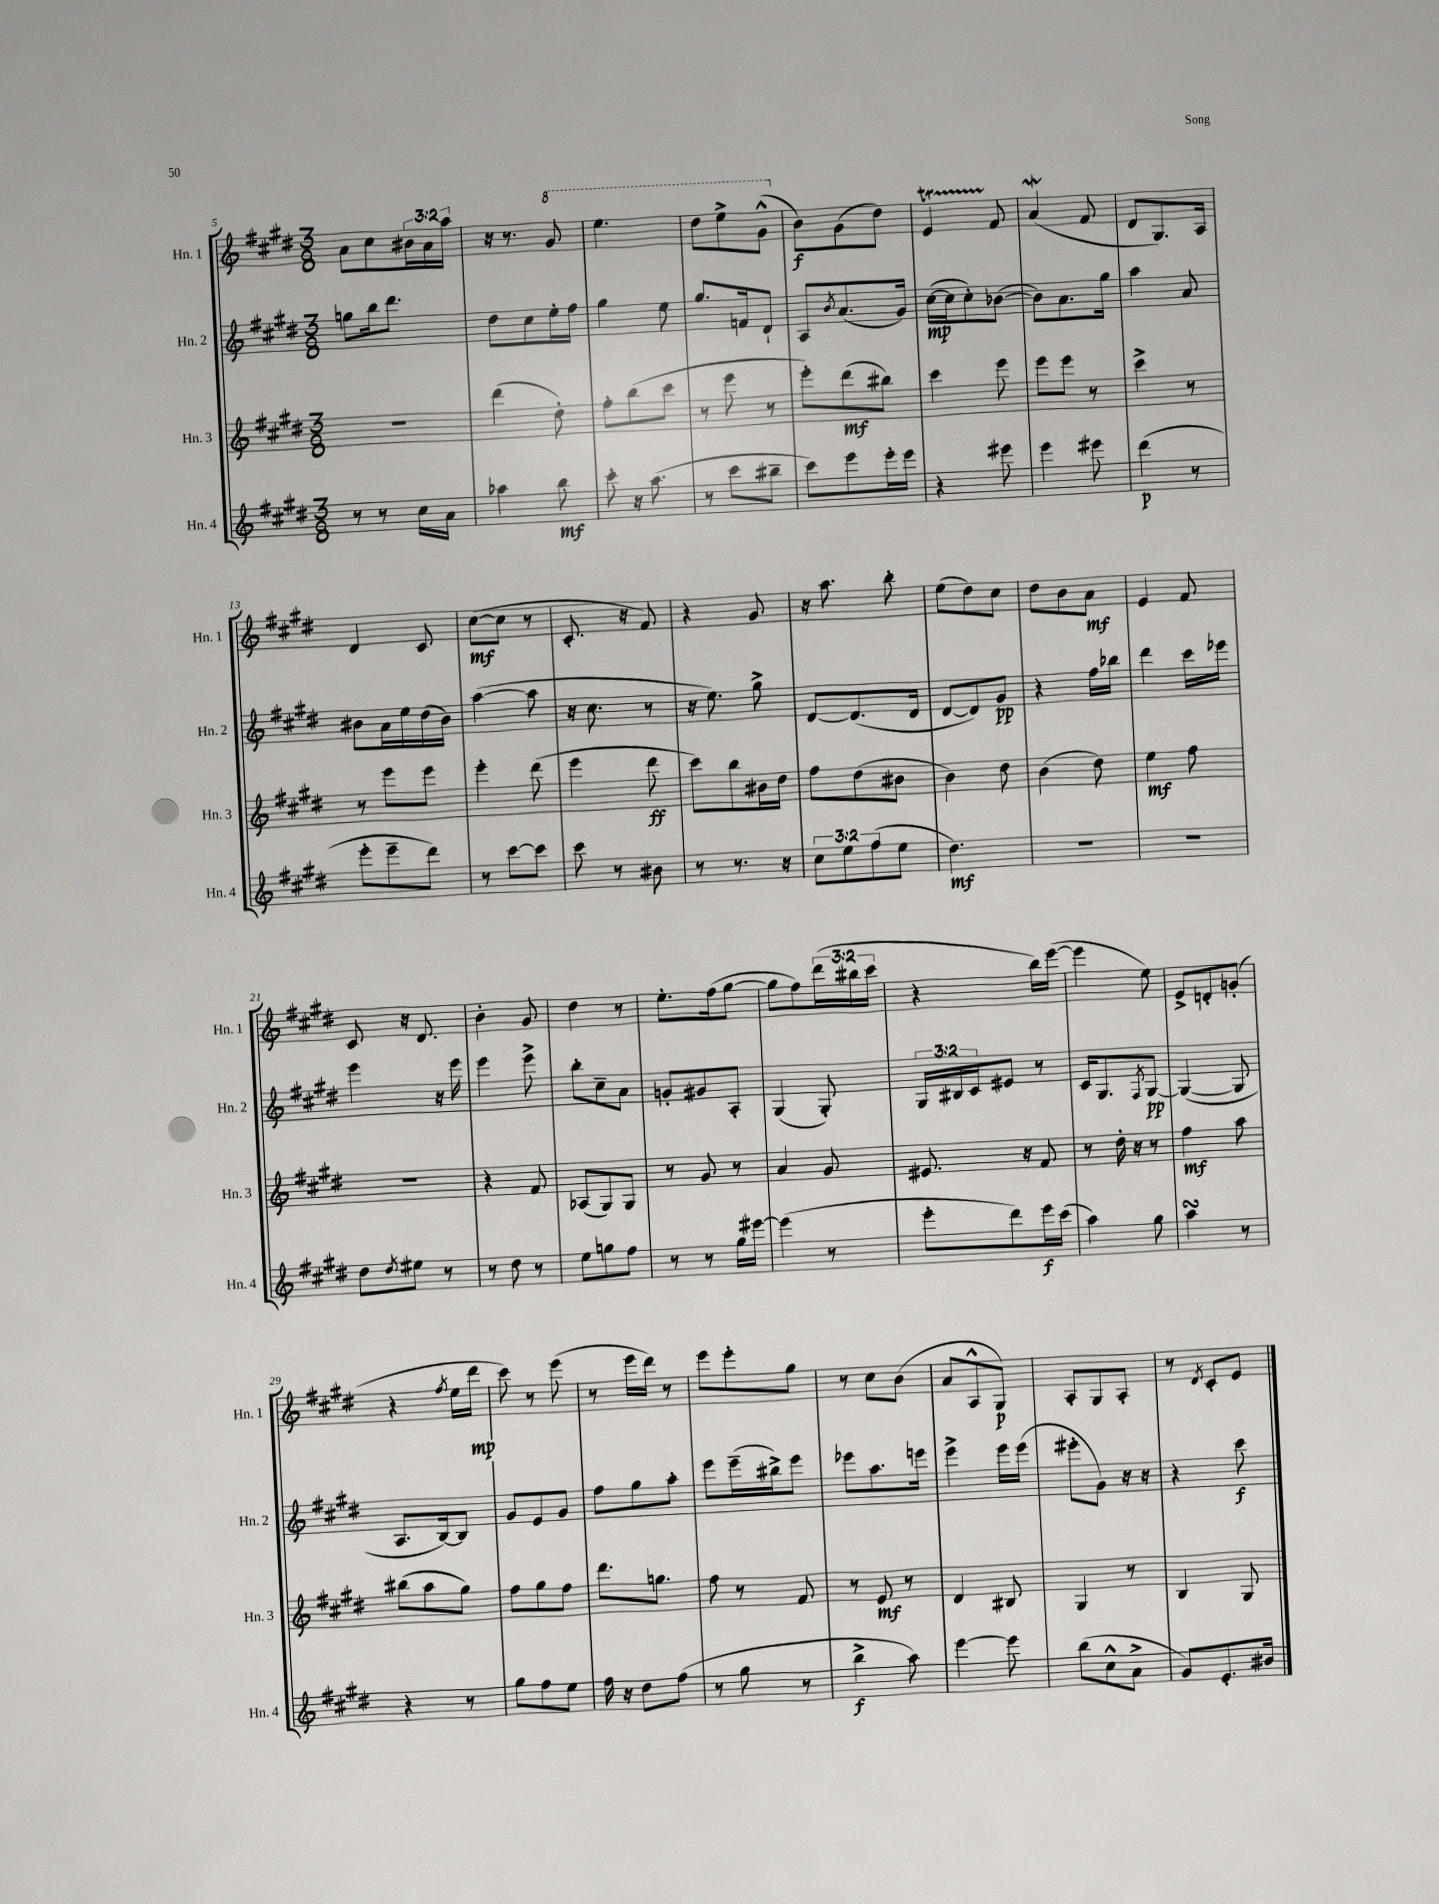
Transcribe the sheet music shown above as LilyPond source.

<<
\new StaffGroup <<
\new Staff = "s0" \with { instrumentName = "Hn. 1" shortInstrumentName = "Hn. 1" } {
    \clef treble \key e \major \numericTimeSignature \time 3/8 \override Staff.TupletNumber.text = #tuplet-number::calc-fraction-text
    a'8 cis''8 \tuplet 3/2 { bis'16 a'16 a''16 } |
    r16 r8. \ottava #1 gis''8 |
    e'''4. |
    dis'''8 e'''8-> gis''8-^( \ottava #0 |
    b'8\f) gis'8( dis''8) |
    e'4\startTrillSpan fis'8\stopTrillSpan |
    a'4\mordent( fis'8 |
    dis'8 gis8.) a16 |
    dis'4 cis'8 |
    cis''8~\mf( cis''8 r8 |
    cis'8.-. r16 fis'8) |
    r4 gis'8 |
    r16 a''8. b''8-. |
    e''8( dis''8) cis''8 |
    dis''8 b'8 a'8\mf |
    e'4 fis'8 |
    cis'8 r16 dis'8. |
    b'4-. gis'8 |
    dis''4 r8 |
    e''8.-. fis''16( gis''8~ |
    gis''8 fis''8) \tuplet 3/2 { dis'''16( bis''16 cis'''16 } |
    r4 b''16) e'''16~( |
    e'''4 e''8) |
    e'8-> d'8-. g'8-.( |
    r4 \acciaccatura { fis''8 } e''16 dis'''16\mp |
    cis'''8) r8 e'''8( |
    r8 e'''16 dis'''16) r8 |
    e'''8 e'''8-. gis''8 |
    r8 cis''8 b'8( |
    a'8 a8-^ gis8\p) |
    a8-. gis8 a8-. |
    r8 \acciaccatura { dis'8 } cis'8-. e'8 \bar "|." |
}
\new Staff = "s1" \with { instrumentName = "Hn. 2" shortInstrumentName = "Hn. 2" } {
    \clef treble \key e \major \numericTimeSignature \time 3/8 \override Staff.TupletNumber.text = #tuplet-number::calc-fraction-text
    g''8 b''16 dis'''8. |
    dis''8 cis''8 e''16-. fis''16 |
    gis''4 e''8 |
    gis''8. f'16 dis'8-! |
    a8 \acciaccatura { b'8 } a'8.( gis'16) |
    cis''16~\mp( cis''16 cis''8-.) bes'8~( |
    bes'8) a'8. gis''16 |
    a''4 a'8 |
    bis'8 a'16 e''16 dis''16( bis'16) |
    a''4~( a''8 |
    r16 cis''8. r8 |
    r16 e''8.) gis''8-> |
    dis'8~ dis'8.( dis'16 |
    dis'8~ dis'8) gis'8\pp |
    r4 fis''16 bes''16 |
    dis'''4 cis'''16 ees'''16 |
    e'''4 r16 e'''16 |
    e'''4 e'''8-> |
    b''8-. cis''8-- a'8 |
    g'8-. gis'8 a8-. |
    gis4( gis8-.) |
    \tuplet 3/2 { gis16 bis16 cis'16 } eis'8 r8 |
    cis'16 gis8. \acciaccatura { fis8 } gis8~\pp |
    gis4~( gis8 |
    a8. b16~) b8 |
    gis'8 e'8 gis'8 |
    fis''8 gis''8 a''8-. |
    e'''8 e'''16--( bis''16->) e'''8 |
    ees'''8 a''8. e'''16 |
    e'''4-> e'''16 e'''16( |
    eis'''8-. gis'8) r16 r16 |
    r4 cis'''8\f \bar "|." |
}
\new Staff = "s2" \with { instrumentName = "Hn. 3" shortInstrumentName = "Hn. 3" } {
    \clef treble \key e \major \numericTimeSignature \time 3/8
    R4. |
    dis'''4( dis''8-.) |
    fis''8-. b''8( cis'''8 |
    r8 e'''8 r8 |
    e'''8-.) dis'''8\mf( bis''8) |
    cis'''4 e'''8 |
    e'''8 e'''8 r8 |
    cis'''4-> r8 |
    r8 e'''8 e'''8 |
    e'''4-. dis'''8( |
    e'''4 dis'''8\ff |
    cis'''8) b''8 bis'16 dis''16 |
    fis''8 dis''8( bis'8 |
    b'4) dis''8 |
    b'4( dis''8) |
    e''4\mf fis''8 |
    R4. |
    r4 fis'8 |
    aes8( gis8) gis8 |
    r8 gis'8 r8 |
    a'4 gis'8 |
    eis'8. r16 fis'8 |
    r8 dis''16-. r16 r8 |
    fis''4\mf a''8 |
    bis''8( a''8 gis''8) |
    fis''8 gis''8 fis''8 |
    dis'''8. g''8. |
    fis''8 r8 fis'8 |
    r8 e'8\mf r8 |
    dis'4 bis8 |
    gis4 r8 |
    b4 gis8 \bar "|." |
}
\new Staff = "s3" \with { instrumentName = "Hn. 4" shortInstrumentName = "Hn. 4" } {
    \clef treble \key e \major \numericTimeSignature \time 3/8 \override Staff.TupletNumber.text = #tuplet-number::calc-fraction-text
    r8 r8 cis''16 a'16 |
    aes''4 b''8\mf |
    cis'''8-. r16 a''8.( |
    r8 cis'''8 bis''8-- |
    cis'''8) e'''8 e'''16-. e'''16 |
    r4 eis'''8 |
    e'''4 eis'''8 |
    dis'''4\p( r8 |
    e'''8-. e'''8-- dis'''8) |
    r8 cis'''8~ cis'''8 |
    cis'''8 r8 bis'8 |
    r8 r8. r16 |
    \tuplet 3/2 { cis''8 e''8 fis''8( } e''8 |
    dis''4.\mf) |
    R4. |
    R4. |
    dis''8 \acciaccatura { dis''8 } eis''8 r8 |
    r8 dis''8 r8 |
    e''8 g''8 fis''8 |
    r8 r8 gis''16 eis'''16~ |
    eis'''4( r8 |
    e'''8-. dis'''8) e'''16\f cis'''16( |
    a''4) gis''8 |
    a''4\turn r8 |
    r4 r8 |
    gis''8 fis''8 e''8 |
    fis''16 r16 dis''8 fis''8( |
    r8 gis''8 r8 |
    b''4->\f a''8) |
    e'''4~ e'''8 |
    b''8( cis''8-^ a'8-> |
    gis'8) e'8.-. bis'16 \bar "|." |
}
>>
>>
\layout { \context { \Score currentBarNumber = #5 } }
